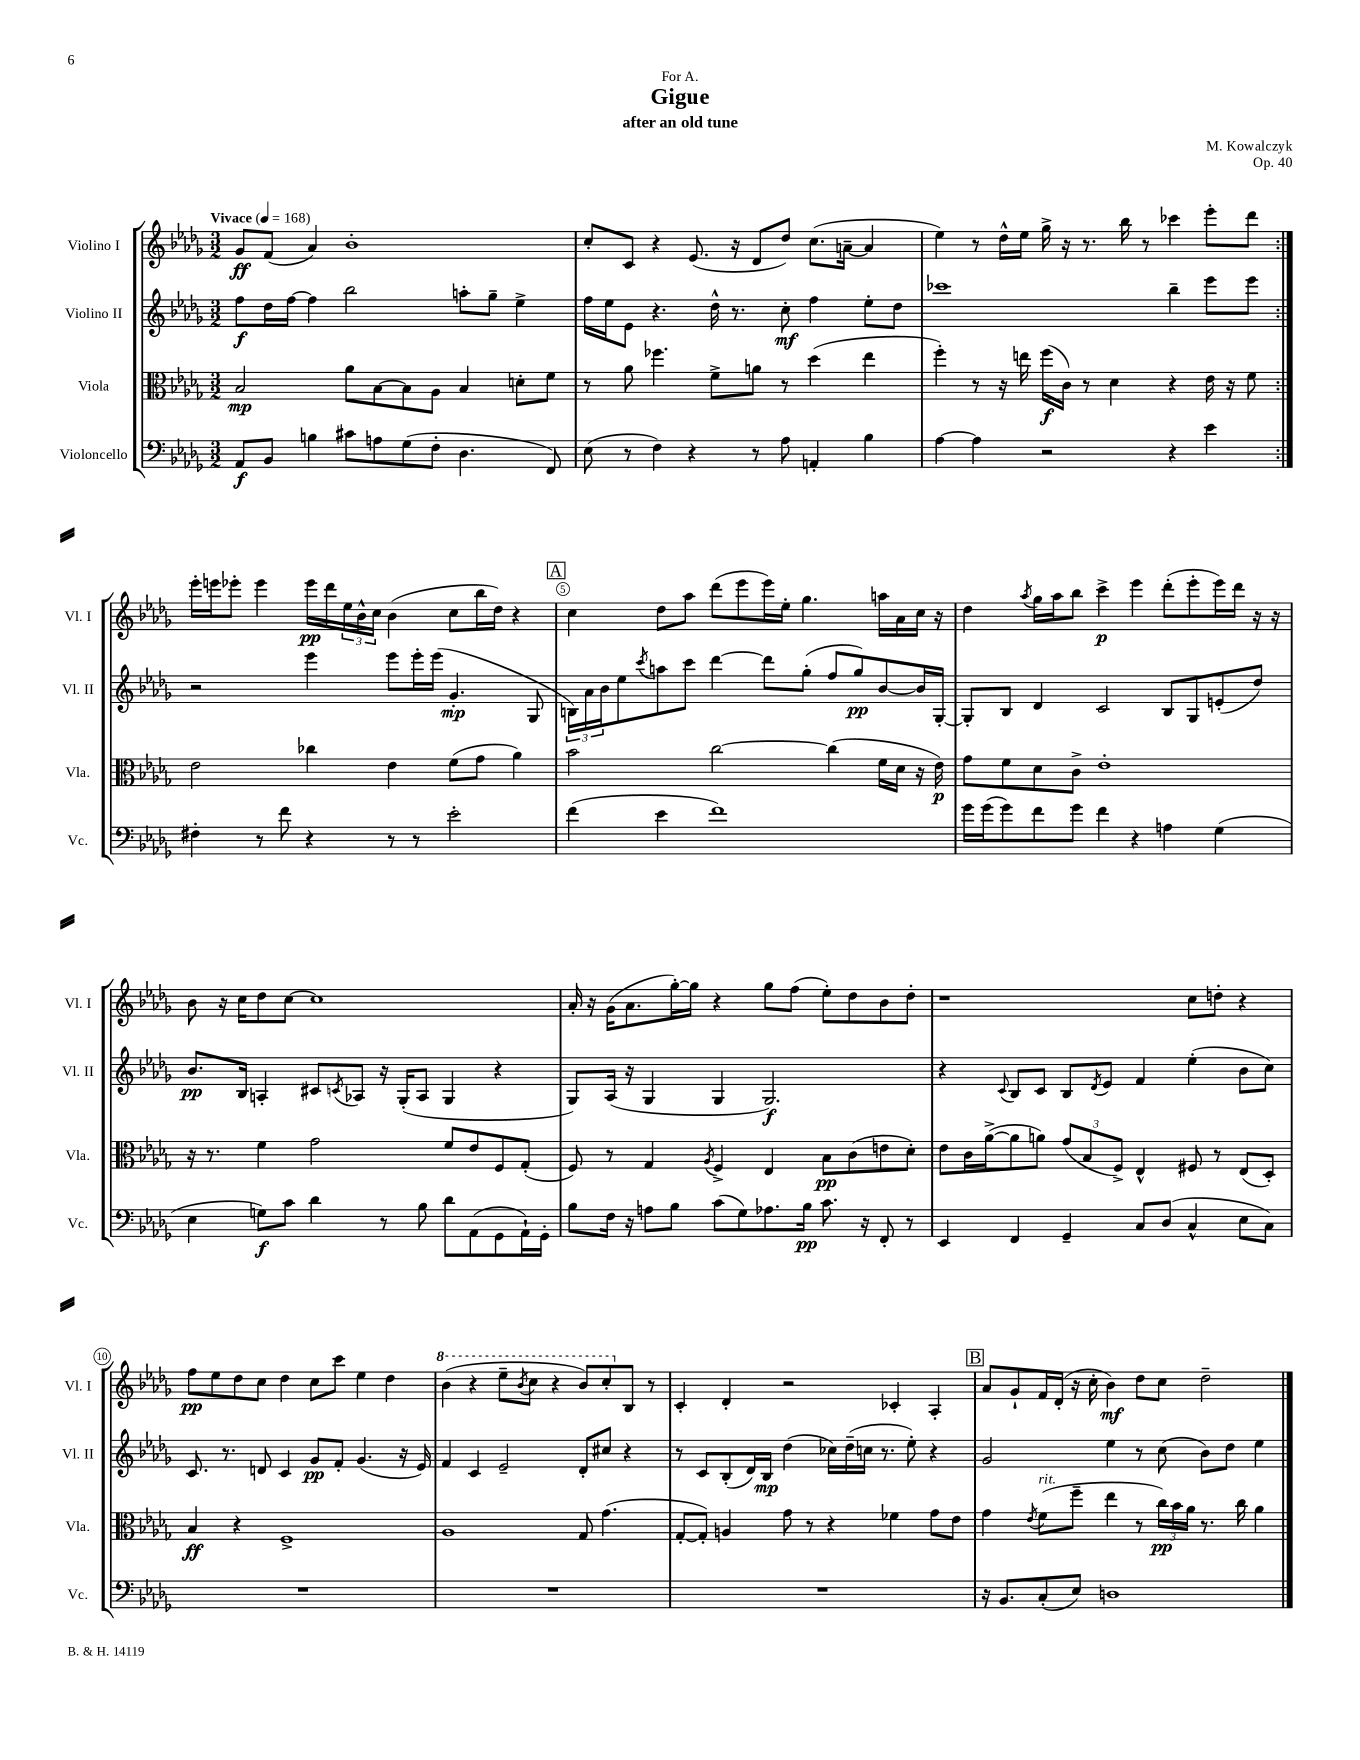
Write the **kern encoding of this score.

**kern	**kern	**kern	**kern
*staff4	*staff3	*staff2	*staff1
*clefF4	*clefC3	*clefG2	*clefG2
*k[b-e-a-d-g-]	*k[b-e-a-d-g-]	*k[b-e-a-d-g-]	*k[b-e-a-d-g-]
*M3/2	*M3/2	*M3/2	*M3/2
*MM168	*MM168	*MM168	*MM168
8AA-	2B-	8ff	8g-
8BB-	.	16dd-	(8f
.	.	[16ff	.
4B	.	4ff]	4a-)
8c#	8a-	2bb-	1b-'
8A	[8B-	.	.
(8G-	8B-]	.	.
8F'	8A-	.	.
4.D-	4B-	8aa'	.
.	.	8gg-~	.
.	8d'	4ee-^	.
8FF)	8f	.	.
=	=	=	=
(8E-	8r	16ff	8cc'
.	.	16ee-	.
8r	8a-	8e-	8c
4F)	4.ff-	4.r	4r
4r	.	.	(8.e-
.	8f^	16dd-^^	.
.	.	8.r	16r
8r	8a	.	8d-
8A-	8r	8cc'	8dd-)
4AA'	(4dd-	4ff	(8.cc
.	.	.	[16a~
4B-	4ee-	8ee-'	4a]
.	.	8dd-	.
=	=	=	=
[4A-	4ff')	1ccc-	4ee-)
4A-]	8r	.	8r
.	16r	.	16dd-^^
.	16ee	.	16ee-
2r	(16ff	.	16gg-^
.	16c)	.	16r
.	8r	.	8.r
.	4d-	.	.
.	.	.	16bb-
.	.	.	8r
4r	4r	4bb-~	4ccc-
4e-	16e-	8eee-	8eee-'
.	16r	.	.
.	8f	8eee-	8ddd-
=:|!	=:|!	=:|!	=:|!
4F#'	2e-	2r	16eee-'
.	.	.	16eee
.	.	.	8eee-'
8r	.	.	4eee-
8f	.	.	.
4r	4cc-	4eee-	16eee-
.	.	.	16ddd-
.	.	.	24ee-
.	.	.	24b-^^
.	.	.	24cc
8r	4e-	8eee-	(4b-
8r	.	16eee-'	.
.	.	(16eee-	.
2e-'	(8f	4.g-'	8cc
.	8g-	.	16bb-
.	.	.	16dd-)
.	4a-)	.	4r
.	.	8G-	.
=	=	=	=
(4f	2b-	24B)	4cc
.	.	24a-	.
.	.	24b-	.
.	.	8ee-	.
.	.	8qccc	.
4e-	.	8aa	8dd-
.	.	8ccc	8aa-
1f)	[2cc	[4ddd-	(8ddd-
.	.	.	8eee-
.	.	8ddd-]	16eee-)
.	.	.	16ee-'
.	.	(8gg-'	4.gg-
.	(4cc]	8ff	.
.	.	8gg-)	.
.	16f	[8b-	16aa
.	16d-	.	16a-
.	16r	16b-]	16cc
.	16e-)	[16G-'	16r
=	=	=	=
16g-	8g-	8G-']	4dd-
(16g-	.	.	.
8g-)	8f	8B-	.
.	.	.	8qaa-
8f	8d-	4d-	16gg-
.	.	.	16aa-
8g-	8c^	.	8bb-
4f	1e-'	2c	4ccc^
4r	.	.	4eee-
4A	.	8B-	(8ddd-'
.	.	8G-	8eee-'
(4G-	.	(8e'	16eee-)
.	.	.	16ddd-
.	.	8dd-)	16r
.	.	.	16r
=	=	=	=
4E-	16r	8.b-	8b-
.	8.r	.	.
.	.	.	16r
.	.	16B-	16cc
8G)	4f	4A'	8dd-
8c	.	.	[8cc
4d-	2g-	8c#	1cc]
.	.	8qc	.
.	.	8A-	.
8r	.	16r	.
.	.	(16G-'	.
8B-	.	8A-	.
8d-	8f	4G-	.
(8AA-	8e-	.	.
8GG-	8F	4r	.
16AA-`)	(8G-'	.	.
16GG-'	.	.	.
=	=	=	=
8B-	8F)	8G-)	16a-'
.	.	.	16r
16F	8r	(16A-	(16g-
16r	.	16r	8.a-
8A	4G-	4G-	.
8B-	.	.	[16gg-')
.	.	.	16gg-]
.	8qA-	.	.
(8c	4F^	4G-	4r
8G-)	.	.	.
8.A-	4E-	2.G-)	8gg-
.	.	.	(8ff
16B-	.	.	.
8.c	8B-	.	8ee-')
.	(8c	.	8dd-
16r	.	.	.
8FF'	8e	.	8b-
8r	8d-')	.	8dd-'
=	=	=	=
4EE-	8e-	4r	1r
.	16c	.	.
.	([16a-^	.	.
.	.	8qqc	.
4FF	8a-]	8B-	.
.	8a)	8c	.
4GG-~	(12g-	8B-	.
.	12B-	.	.
.	.	8qd-	.
.	.	8e-	.
.	12F^)	.	.
8C	4E-^^	4f	.
(8D-	.	.	.
4C^^	8F#	(4ee-'	8cc
.	8r	.	8dd'
8E-	(8E-	8b-	4r
8C)	8D-')	8cc)	.
=	=	=	=
1.r	4B-	8.c	8ff
.	.	.	8ee-
.	.	8.r	.
.	4r	.	8dd-
.	.	8d	8cc
.	1F^	4c	4dd-
.	.	8g-	8cc
.	.	8f'	8ccc
.	.	(4.g-	4ee-
.	.	.	4dd-
.	.	16r	.
.	.	16e-)	.
=	=	=	=
1.r	1A-	4f	(4bb-
.	.	4c	4r
.	.	2e-~	8eee-~
.	.	.	8qbb-
.	.	.	8ccc
.	.	.	4r
.	8G-	8d-'	8bb-)
.	(4.g-	8cc#	8ccc'
.	.	4r	8B-
.	.	.	8r
=	=	=	=
1.r	[8G-'	8r	4c'
.	8G-'])	8c	.
.	4A	(8B-'	4d-'
.	.	16d-)	.
.	.	16B-	.
.	8g-	(4dd-	2r
.	8r	.	.
.	4r	16cc-)	.
.	.	(16dd-~	.
.	.	16cc	.
.	.	8.r	.
.	4f-	.	4c-'
.	.	8ee-')	.
.	8g-	4r	4A-'
.	8e-	.	.
=	=	=	=
16r	4g-	2g-	8a-
8.BB-	.	.	.
.	.	.	8g-`
.	8qe-	.	.
(8C'	(8f	.	16f
.	.	.	(16d-'
8E-)	8ff~	.	16r
.	.	.	16cc'
1D	4ee-	4ee-	4b-)
.	8r	8r	8dd-
.	24cc)	(8cc	8cc
.	24b-	.	.
.	24a-	.	.
.	8.r	8b-)	2dd-~
.	.	8dd-	.
.	16cc	.	.
.	4a-	4ee-	.
==	==	==	==
*-	*-	*-	*-
